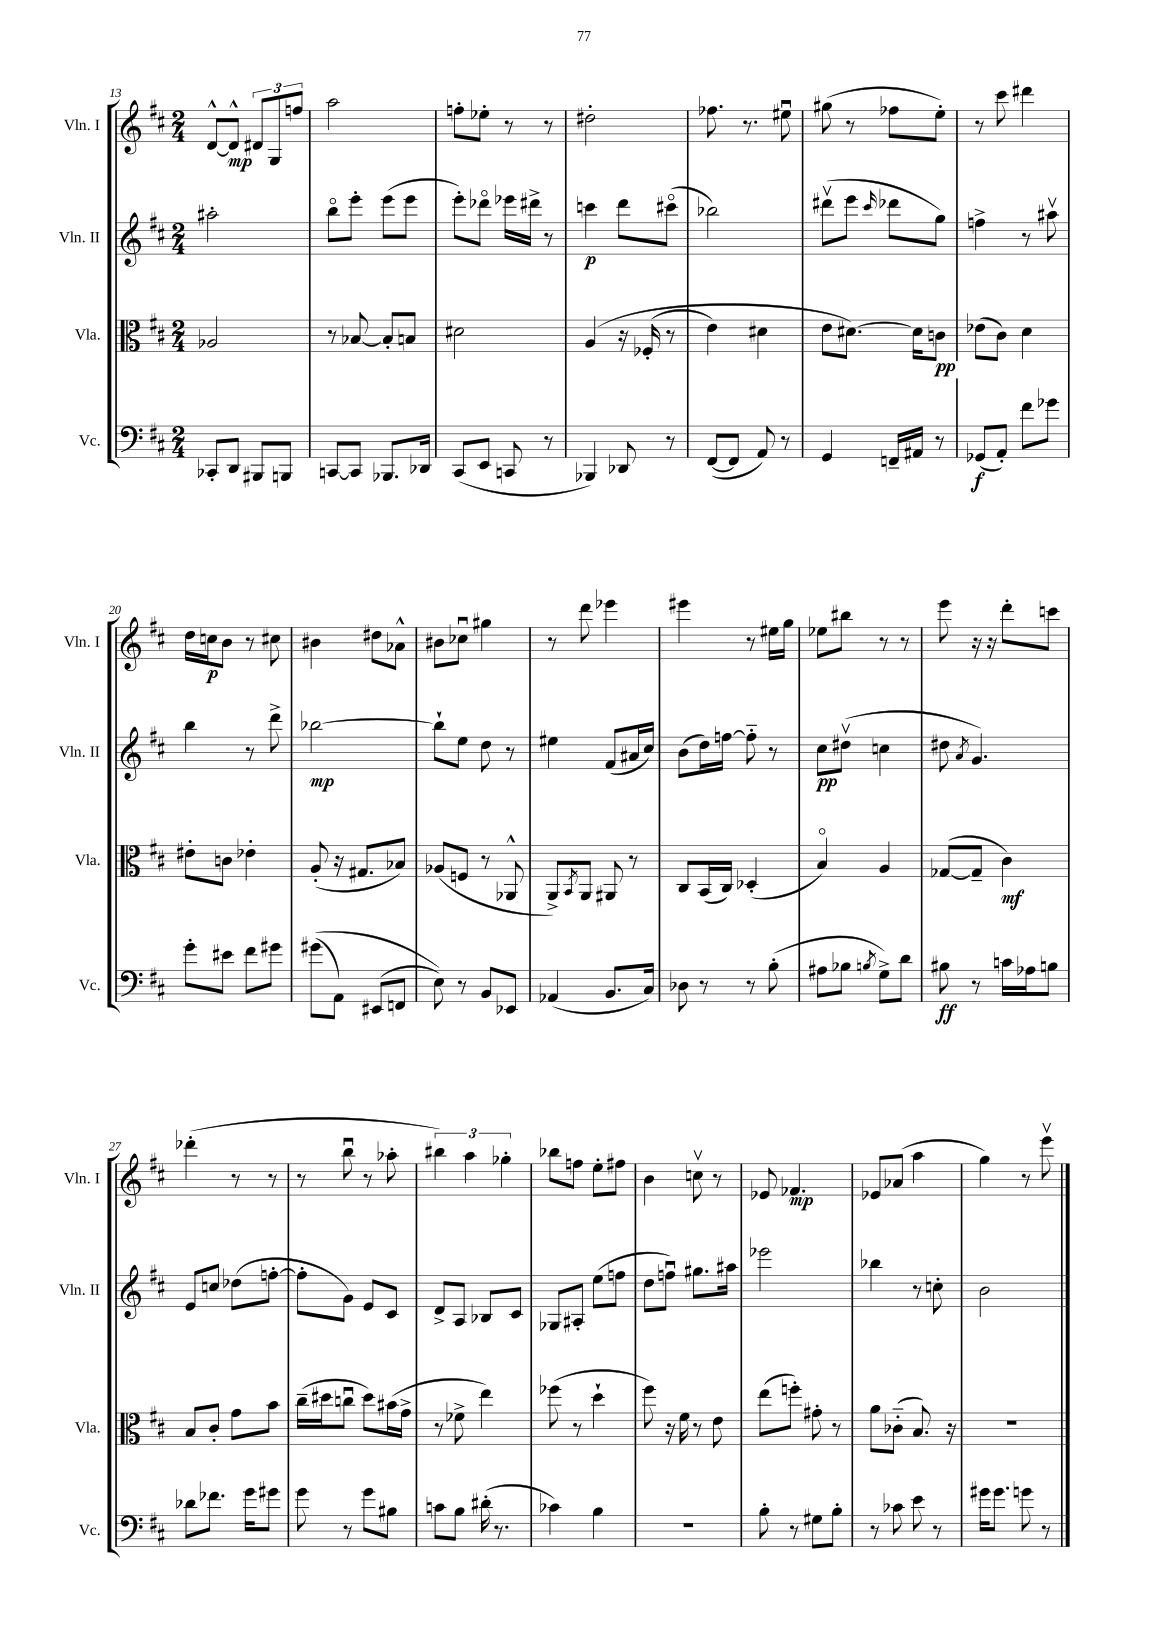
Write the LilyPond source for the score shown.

<<
\new StaffGroup <<
\new Staff = "s0" \with { instrumentName = "Vln. I" shortInstrumentName = "Vln. I" } {
    \clef treble \key d \major \numericTimeSignature \time 2/4
    d'8~-^ d'8-^\mp \tuplet 3/2 { dis'8 g8 f''8 } |
    a''2 |
    f''8-. ees''8-. r8 r8 |
    dis''2-. |
    fes''8. r8. eis''8\downbow |
    gis''8( r8 fes''8 e''8-.) |
    r8 cis'''8 dis'''4 |
    d''16 c''16\p b'8 r8 cis''8 |
    bis'4 dis''8 aes'8-^ |
    bis'8 ces''8\downbow gis''4 |
    r8 d'''8 ees'''4 |
    eis'''4 r8 eis''16 g''16 |
    ees''8 bis''8 r8 r8 |
    e'''8 r16 r16 d'''8-. c'''8 |
    des'''4-.( r8 r8 |
    r8 b''8\downbow r8 aes''8-. |
    \tuplet 3/2 { bis''4) a''4 ges''4-. } |
    bes''8 f''8 e''8-. fis''8 |
    b'4 c''8\upbow r8 |
    ees'8 fes'4.\mp |
    ees'8 aes'8( a''4 |
    g''4) r8 e'''8\upbow \bar "|." |
}
\new Staff = "s1" \with { instrumentName = "Vln. II" shortInstrumentName = "Vln. II" } {
    \clef treble \key d \major \numericTimeSignature \time 2/4
    ais''2-. |
    b''8\flageolet e'''8-. e'''8( e'''8 |
    e'''8-.) des'''8\flageolet ees'''16 dis'''16-> r8 |
    c'''4\p d'''8 cis'''8\flageolet( |
    bes''2) |
    dis'''8\upbow( e'''8 \grace { cis'''16 } des'''8 g''8) |
    f''4-> r8 ais''8\upbow |
    b''4 r8 d'''8-> |
    bes''2~\mp |
    bes''8-! e''8 d''8 r8 |
    eis''4 fis'8( ais'16 cis''16) |
    b'8( d''16) f''16~ f''8-_ r8 |
    cis''8\pp dis''8\upbow( c''4 |
    dis''8 \acciaccatura { a'8 } g'4.) |
    e'8 c''8 des''8( f''8~-. |
    f''8-. g'8) e'8 cis'8 |
    d'8-> a8 bes8 cis'8 |
    ges8 ais8-. e''8( f''8 |
    d''8 f''8\downbow) gis''8. ais''16 |
    ees'''2 |
    bes''4 r8 c''8-. |
    b'2 \bar "|." |
}
\new Staff = "s2" \with { instrumentName = "Vla." shortInstrumentName = "Vla." } {
    \clef alto \key d \major \numericTimeSignature \time 2/4
    aes2 |
    r8 bes8~ bes8-. b8 |
    dis'2 |
    a4\( r16 fes16-.( r8 |
    e'4) dis'4 |
    e'8 dis'8.~\) dis'16 c'8\pp |
    ees'8( cis'8) d'4 |
    eis'8-. c'8 ees'4-. |
    a8-.( r16 gis8. bes8) |
    aes8( f8 r8 aes,8-^ |
    a,8->) \acciaccatura { b,8 } a,8 ais,8 r8 |
    cis8 b,16( cis16) des4-.( |
    b4\flageolet) a4 |
    ges8~( ges8-- cis'4\mf) |
    b8 cis'8-. g'8 b'8 |
    cis''16--( dis''16 c''8\downbow dis''8) bis'16( g'16-> |
    r8 fes'8-> e''4) |
    fes''8( r8 d''4-! |
    fis''8) r16 fis'16 r8 e'8 |
    e''8( f''8-.) gis'8-. r8 |
    a'8 ces'8-_( b8.) r16 |
    r2 \bar "|." |
}
\new Staff = "s3" \with { instrumentName = "Vc." shortInstrumentName = "Vc." } {
    \clef bass \key d \major \numericTimeSignature \time 2/4
    ces,8-. d,8 bis,,8 b,,8 |
    c,8~ c,8 bes,,8. des,16 |
    cis,8( e,8 c,8 r8 |
    bes,,4) des,8 r8 |
    fis,8~( fis,8 a,8) r8 |
    g,4 f,16-- ais,16 r8 |
    ges,8\f( a,8-.) fis'8 ges'8 |
    g'8-. eis'8 fis'8 gis'8 |
    gis'8(\( a,8) eis,8( f,8 |
    e8)\) r8 b,8 ees,8 |
    aes,4( b,8. cis16) |
    des8 r8 r8 b8-.( |
    ais8 bes8 \acciaccatura { b8 } g8->) d'8 |
    bis8\ff r8 c'16 aes16 b8 |
    des'8 fes'8. g'16 gis'8 |
    g'8 r8 g'8 bis8 |
    c'8 b8 dis'16-.( r8. |
    ces'4) b4 |
    R2 |
    b8-. r8 gis8 b8-. |
    r8 ces'8 e'8 r8 |
    gis'16 gis'8. g'8 r8 \bar "|." |
}
>>
>>
\layout { \context { \Score currentBarNumber = #13 } }
